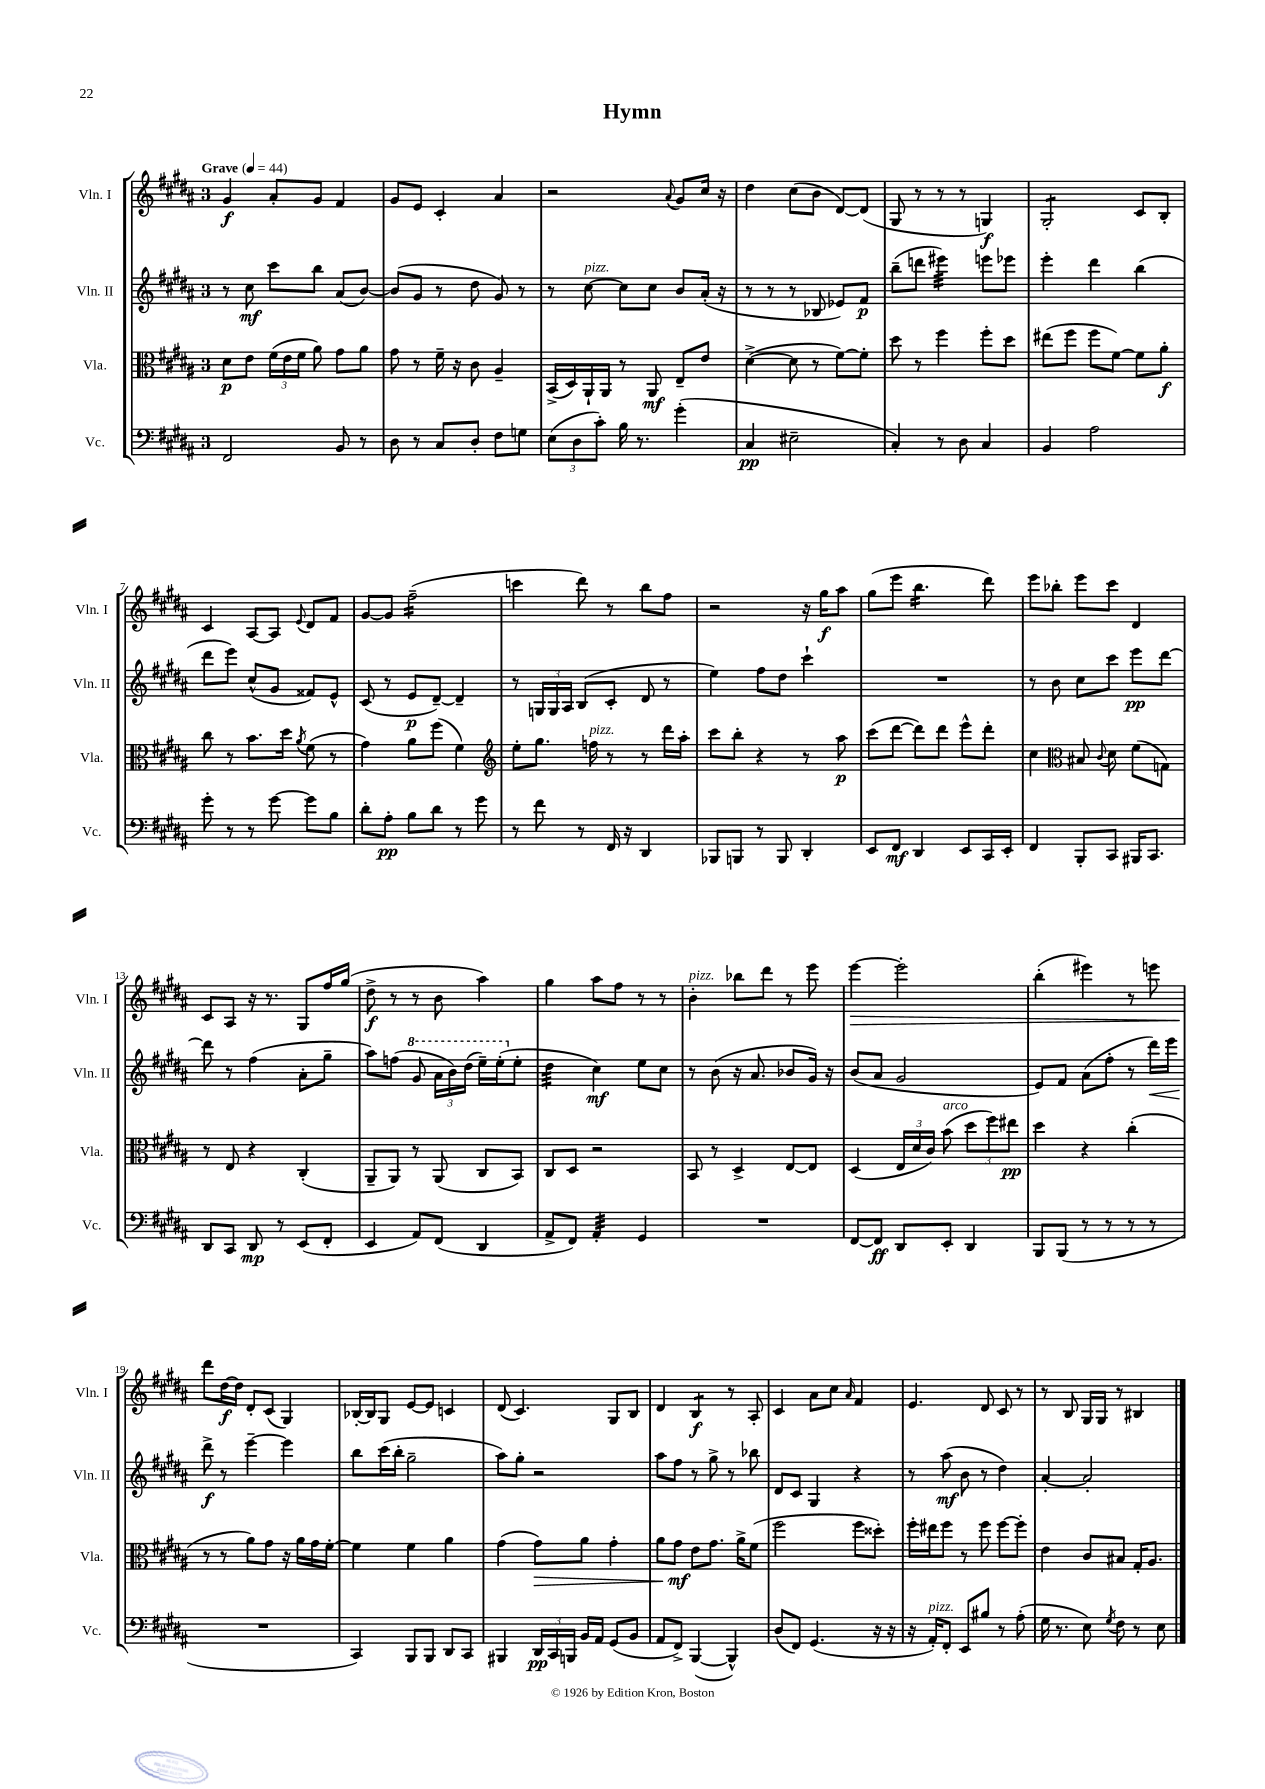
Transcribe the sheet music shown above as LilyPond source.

\header { title = "Hymn" }
<<
\new StaffGroup <<
\new Staff = "s0" \with { instrumentName = "Vln. I" shortInstrumentName = "Vln. I" } {
    \clef treble \key b \major \once \override Staff.TimeSignature.style = #'single-digit \time 3/4 \tempo "Grave" 4 = 44
    \autoBeamOff gis'4\f ais'8[-. gis'8] fis'4 |
    gis'8[ e'8] cis'4-. ais'4 |
    r2 \appoggiatura { ais'8 } gis'8[ cis''16] r16 |
    dis''4 cis''8[( b'8] dis'8[~) dis'8]( |
    gis8 r8 r8 r8 g4\f) |
    gis2:8-. cis'8[ b8]-. |
    cis'4 ais8[~ ais8] \appoggiatura { e'8 } dis'8[ fis'8] |
    gis'8[~ gis'8] fis''2:16--( |
    c'''4 dis'''8) r8 b''8[ fis''8] |
    r2 r16 gis''16[\f ais''8] |
    gis''8[( e'''8] b''4.:16 dis'''8) |
    e'''8[ bes''8]-. e'''8[ cis'''8] dis'4 |
    cis'8[ ais8] r16 r8. gis8[ fis''16 gis''16]( |
    dis''8->\f r8 r8 b'8 ais''4) |
    gis''4 ais''8[ fis''8] r8 r8 |
    b'4-.^\markup { \italic "pizz." } bes''8[ dis'''8] r8 e'''8 |
    e'''4~\> e'''2-. |
    b''4-.( eis'''4) r8 e'''8 |
    dis'''8[\! dis''16~\f dis''16] dis'8[-. cis'8]( gis4) |
    bes16[~-. bes16 gis8] e'8[~ e'8] c'4 |
    dis'8( cis'4.) gis8[ b8] |
    dis'4 b4:8\f r8 ais8-. |
    cis'4 ais'8[ cis''8] \grace { ais'16 } fis'4 |
    e'4. dis'8 cis'8 r8 |
    r8 b8 gis16[ gis16] r8 bis4 \bar "|." |
}
\new Staff = "s1" \with { instrumentName = "Vln. II" shortInstrumentName = "Vln. II" } {
    \clef treble \key b \major \once \override Staff.TimeSignature.style = #'single-digit \time 3/4
    \autoBeamOff r8 cis''8\mf cis'''8[ b''8] ais'8[( b'8]~) |
    b'8[( gis'8] r8 dis''8 gis'8) r8 |
    r8 cis''8~^\markup { \italic "pizz." } cis''8[ cis''8] b'8[ ais'16]-.( r16 |
    r8 r8 r8 bes8 ees'8[) fis'8]\p |
    b''8[--( d'''8] eis'''4:32) e'''8[ ees'''8] |
    e'''4-. dis'''4 b''4( |
    dis'''8[ e'''8]) cis''8[-^( gis'8] fisis'8[) e'8]-^ |
    cis'8( r8 e'8[\p dis'8]~--) dis'4-- |
    r8 \tuplet 3/2 { g16[ g16 ais16] } b8[( cis'8]-. dis'8 r8 |
    e''4) fis''8[ dis''8] cis'''4-! |
    R2. |
    r8 b'8 cis''8[ cis'''8] e'''8[\pp dis'''8]~ |
    dis'''8 r8 fis''4( ais'8[-. gis''8]-- |
    ais''8[) f''8]( \ottava #1 gis''8 \tuplet 3/2 { ais''16[ b''16) dis'''16]( } e'''16[--) e'''16-.( \ottava #0 e''8]-. |
    dis''4:32 cis''4\mf) e''8[ cis''8] |
    r8 b'8( r16 ais'8. bes'8[ gis'16]) r16 |
    b'8[( ais'8] gis'2 |
    e'8[) fis'8] ais'8[( fis''8]-. r8 dis'''16[\<) e'''16] |
    dis'''8->\f\! r8 e'''4~-- e'''4 |
    b''8[ cis'''16( b''16]-. gis''2-- |
    ais''8[) gis''8]-. r2 |
    ais''8[ fis''8] r8 gis''8-> r8 bes''8 |
    dis'8[ cis'8] gis4 r4 |
    r8 ais''8\mf( b'8 r8 dis''4) |
    ais'4~-. ais'2-. \bar "|." |
}
\new Staff = "s2" \with { instrumentName = "Vla." shortInstrumentName = "Vla." } {
    \clef alto \key b \major \once \override Staff.TimeSignature.style = #'single-digit \time 3/4
    \autoBeamOff dis'8[\p e'8] \tuplet 3/2 { fis'16[( e'16 fis'16] } ais'8) gis'8[ ais'8] |
    gis'8 r8 fis'16-- r16 cis'8 ais4-- |
    b,16[->( dis16) ais,16-! ais,16] r8 ais,8\mf e8[-- e'8] |
    dis'4~->( dis'8 r8 fis'8[~) fis'8]-. |
    dis''8 r8 fis''4 fis''8[-. dis''8] |
    eis''8[( fis''8] fis''8[ fis'8]~) fis'8[ ais'8]-.\f |
    cis''8 r8 b'8.[ dis''16] \acciaccatura { ais'8 } fis'8( r8 |
    gis'4) ais'8[ fis''8]( fis'4) |
    \clef treble e''8[-. gis''8.] f''16^\markup { \italic "pizz." } r8 r8 dis'''16[ ais''16]-. |
    cis'''8[ b''8]-. r4 r8 ais''8\p |
    cis'''8[( dis'''8]~ dis'''8[) dis'''8] e'''8[-^ dis'''8]-. |
    cis''4 \clef alto bis8 \appoggiatura { cis'8 } dis'8 fis'8[( g8]) |
    r8 e8 r4 cis4-.( |
    ais,8[-- ais,8]) r8 ais,8( cis8[ b,8]) |
    cis8[ dis8] r2 |
    b,8 r8 dis4-> e8[~ e8] |
    dis4( \tuplet 3/2 { e16[ dis'16 cis'16]) } b'8^\markup { \italic "arco" }( \tuplet 3/2 { dis''8[ fis''8) eis''8]\pp } |
    dis''4 r4 cis''4-.( |
    r8 r8 ais'8[) gis'8] r16 ais'16[ gis'16 fis'16]~-. |
    fis'4 fis'4 ais'4 |
    gis'4( gis'8[\>) ais'8] gis'4-. |
    ais'8[ gis'8]\mf\! e'8[ gis'8.] ais'16[-> fis'8]( |
    fis''2 fis''8[ disis''8]-.) |
    fis''16[-. eis''16 fis''8] r8 fis''8 fis''8[~ fis''8]-. |
    e'4 cis'8[ bis8] gis16[-. ais8.] \bar "|." |
}
\new Staff = "s3" \with { instrumentName = "Vc." shortInstrumentName = "Vc." } {
    \clef bass \key b \major \once \override Staff.TimeSignature.style = #'single-digit \time 3/4
    \autoBeamOff fis,2 b,8 r8 |
    dis8 r8 cis8[ dis8]-. fis8[ g8] |
    \tuplet 3/2 { e8[( dis8 cis'8]-.) } b16 r8. gis'4-.( |
    cis4\pp eis2-- |
    cis4-.) r8 dis8 cis4 |
    b,4 ais2 |
    gis'8-. r8 r8 gis'8~ gis'8[ b8] |
    dis'8[-. ais8]-.\pp b8[ dis'8] r8 gis'8 |
    r8 fis'8 r8 fis,16 r16 dis,4 |
    bes,,8[ b,,8] r8 b,,8 dis,4-. |
    e,8[ fis,8]\mf dis,4 e,8[ cis,16 e,16]-. |
    fis,4 b,,8[-. cis,8] bis,,16[ cis,8.] |
    dis,8[ cis,8] dis,8\mp r8 e,8[( fis,8]-. |
    e,4 ais,8[) fis,8]( dis,4 |
    ais,8[-> fis,8]) ais,4:32-. gis,4 |
    R2. |
    fis,8[~ fis,8]\ff dis,8[ e,8]-. dis,4 |
    b,,8[ b,,8]( r8 r8 r8 r8 |
    R2. |
    cis,4) b,,8[ b,,8] dis,8[ cis,8] |
    bis,,4 \tuplet 3/2 { dis,16[\pp cis,16 b,,16] } b,16[ ais,16] gis,8[( b,8] |
    ais,8[ fis,8]->) b,,4~( b,,4-^) |
    dis8[( fis,8]) gis,4.( r16 r16 |
    r16 ais,16[-.^\markup { \italic "pizz." }) fis,8]-. e,8[ bis8] r8 ais8-.( |
    gis16 r8. e8) \acciaccatura { gis8 } fis8 r8 e8 \bar "|." |
}
>>
>>
